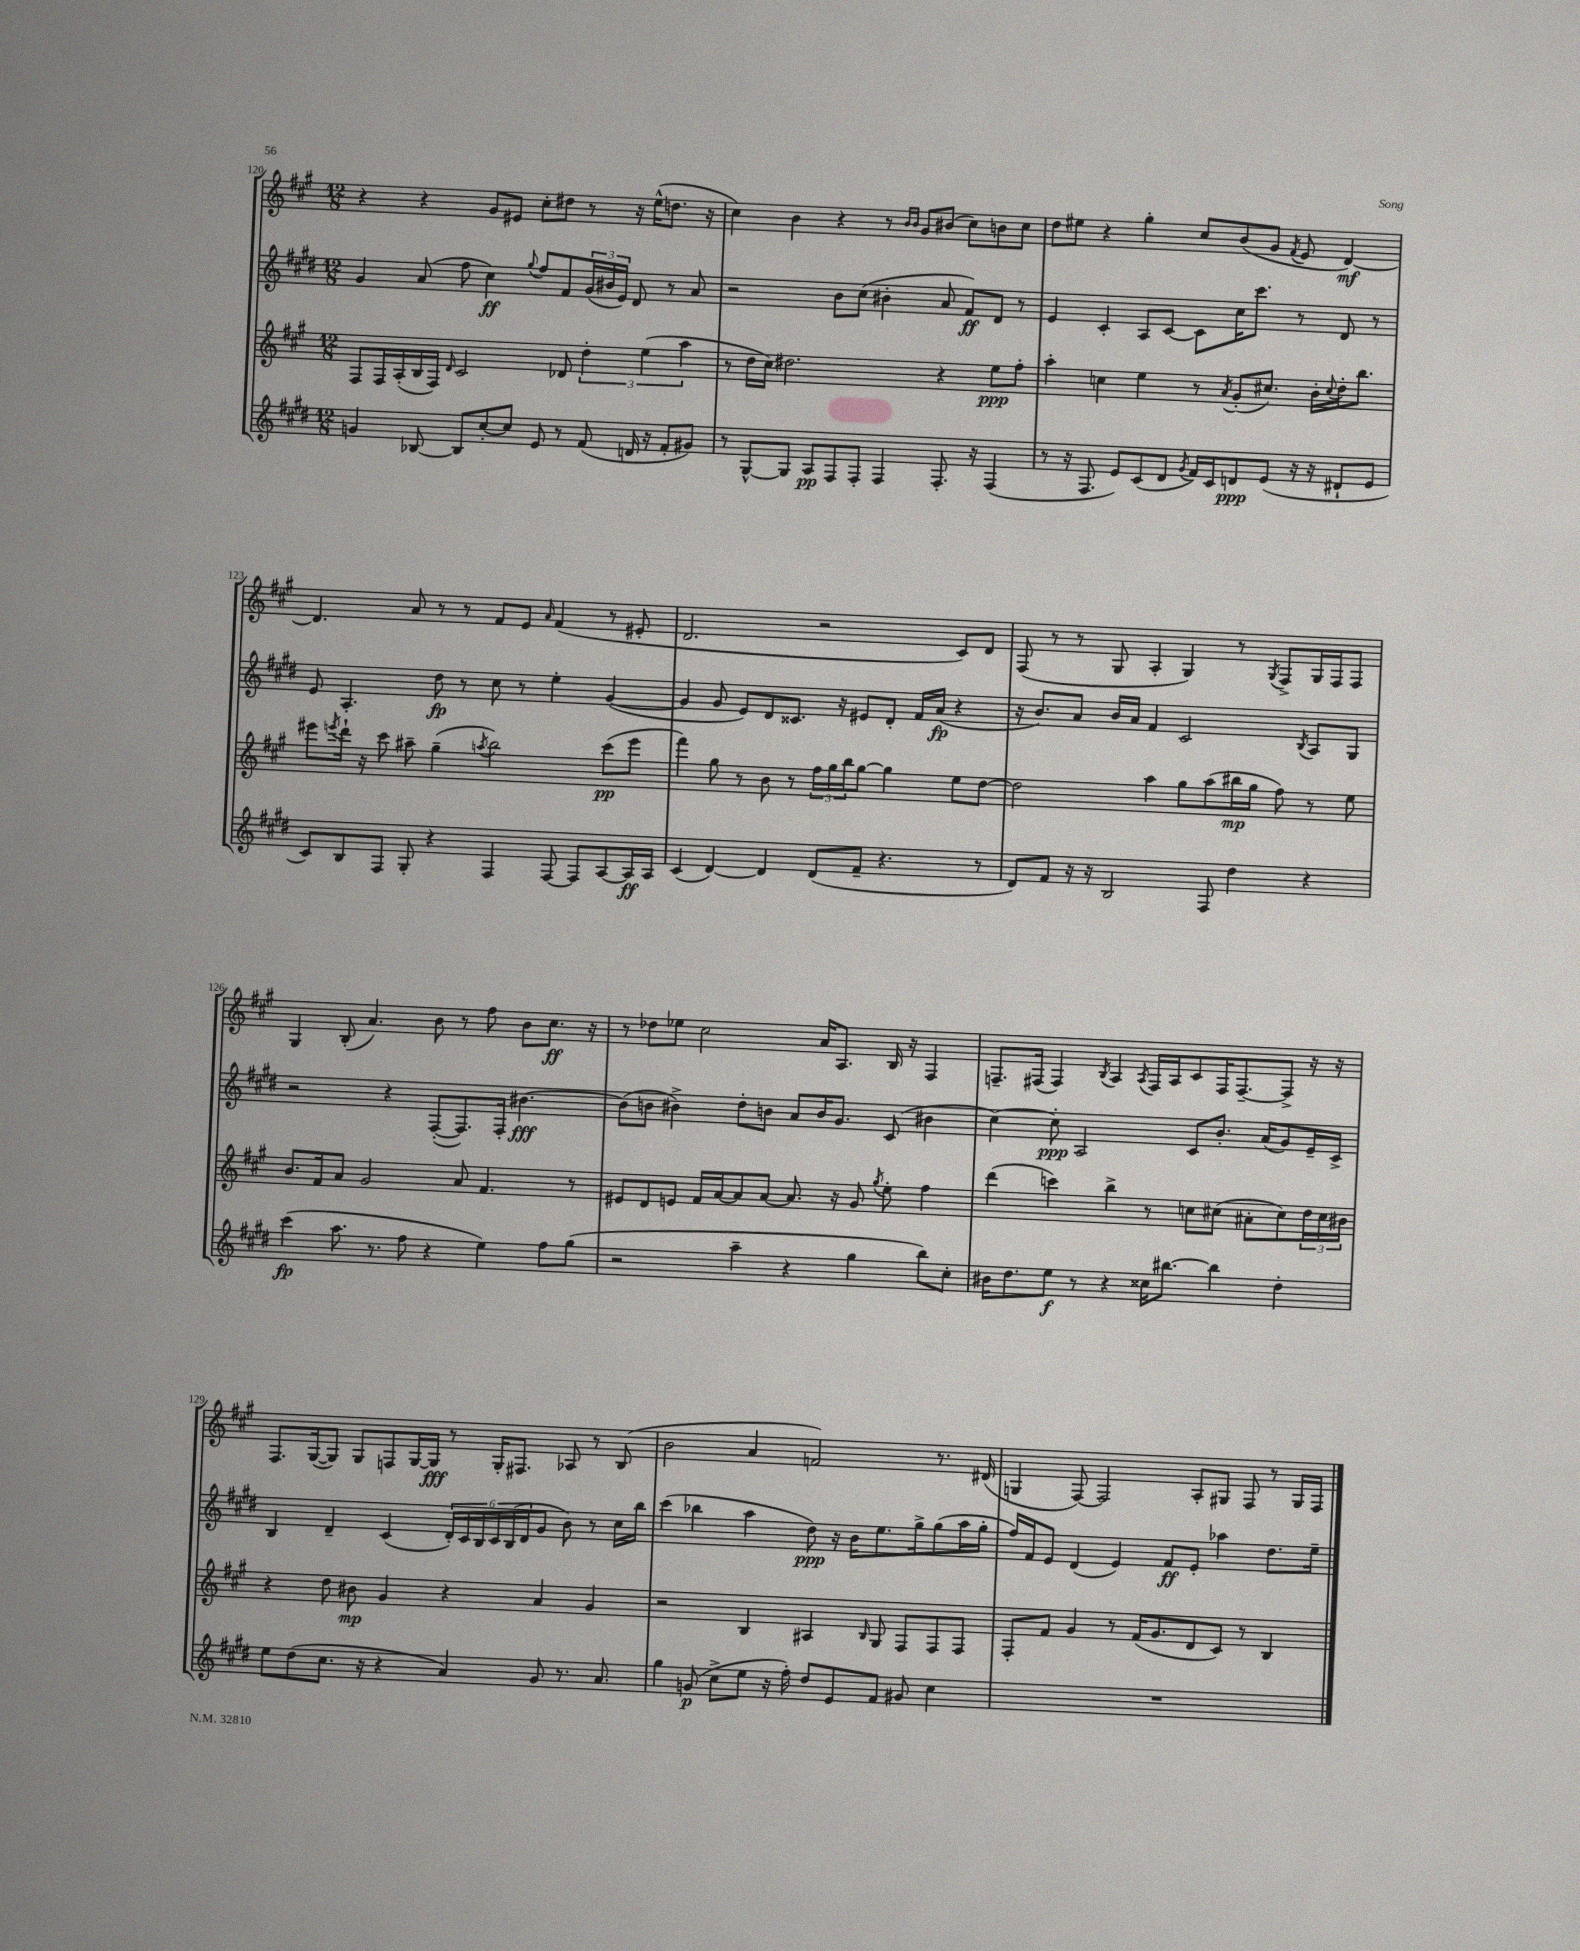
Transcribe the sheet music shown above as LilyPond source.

<<
\new StaffGroup <<
\new Staff = "s0" {
    \clef treble \key a \major \numericTimeSignature \time 12/8
    r4 r4 gis'8 eis'8 cis''8-. dis''8 r8 r16 e''16-^( d''8. r16 |
    cis''4) b'4 r4 r8 \grace { b'16 b'16 } gis'8 bis'8( cis''8) b'8 cis''8 |
    d''8 eis''8 r4 gis''4-. cis''8 b'8( gis'8 \acciaccatura { fis'8 } e'8 d'4~\mf) |
    d'4. a'8 r8 r8 fis'8 e'8 \grace { a'16 } fis'4( r8 eis'8-. |
    d'2. r2 cis'8) d'8 |
    fis8( r8 r8 gis8 a4-. gis4) r8 \acciaccatura { gis8 } fis8-> gis16 fis16 fis8 |
    gis4 b8-.( a'4.) b'8 r8 fis''8 b'8 cis''8.\ff r16 |
    r8 des''8 ees''8 cis''2 a'16 a8. b16 r16 fis4 |
    f8.-- fis16( fis4) \acciaccatura { b8 } a4 \acciaccatura { a8 } fis16 a16 cis'8 fis16 fis8.~-- fis8-> r16 r16 |
    fis8. gis16~( gis8) gis8 f8 gis16~ gis16\fff r8 gis16-. fis8. aes8 r8 b8( |
    b'2 a'4 f'2) r8. dis'16( |
    g4 fis8~) fis2 a8-. gis8 fis8 r8 gis16 fis16 \bar "|." |
}
\new Staff = "s1" {
    \clef treble \key e \major \numericTimeSignature \time 12/8
    gis'4 a'8( fis''8 cis''4\ff) \appoggiatura { gis''8 } fis''8 fis'8 \tuplet 3/2 { gis'16( bis'16 e'16) } dis'8 r8 a'8 |
    r2 b'8 cis''8( bis'4-. a'8 fis'8\ff) dis'8 r8 |
    e'4 cis'4-. a8 cis'8~ cis'8 cis''16 cis'''8. r8 dis'8 r8 |
    e'8 a4.-. dis''8\fp r8 cis''8 r8 e''4-. gis'4~( |
    gis'4 gis'8 e'8) dis'8 cisis'8. r16 eis'8 dis'8-. fis'16 a'16\fp( r4 |
    r16 b'8.) a'8 b'16 a'16 fis'4 cis'2 \acciaccatura { b8 } a8 gis8 |
    r2 r4 fis8~-.( fis8.) fis16-. bis'4.~\fff |
    bis'8( b'8 bis'4->) dis''8-. b'8 a'8 b'16 gis'8. cis'8( bis'4 |
    cis''4~) cis''8-.\ppp a2 cis'8 b'8.-. a'16( gis'8) e'16-- cis'16-> |
    b4 dis'4-- cis'4( \tuplet 6/4 { dis'16-.) cis'16 b16 cis'16 b16( dis'16 } gis'8 b'8) r8 cis''16 b''16 |
    cis'''4( bes''4 a''4 dis''8\ppp) r16 b'16 e''8. gis''16-> gis''8( a''16 gis''16-. |
    fis''16) fis'16 e'8 dis'4( e'4) fis'8\ff e'8-. aes''4 dis''8. e''16-- \bar "|." |
}
\new Staff = "s2" {
    \clef treble \key a \major \numericTimeSignature \time 12/8
    fis8 fis16 a16-.( b16 fis16) \grace { d'16 } cis'2 des'8 \tuplet 3/2 { d''4-. e''4( a''4 } |
    r8 d''16 cis''16) dis''2. r4 e''8\ppp fis''8-. |
    a''4-. c''4 e''4 r8 \acciaccatura { a'8 } gis'8-.( cis''8.) b'16-. \appoggiatura { cis''8 } d''16-. b''8. |
    eis'''8 \acciaccatura { e'''8 } d'''16-! r16 cis'''8 ais''8-- gis''4--( \acciaccatura { a''8 } b''2) cis'''8\pp( e'''8 |
    fis'''4) gis''8 r8 b'8 r8 \tuplet 3/2 { fis''16 gis''16 b''16 } gis''8~ gis''4 e''8 d''8~ |
    d''2 a''4 gis''8 a''8( bis''16\mp gis''16 fis''8) r8 e''8 |
    b'8. fis'16 a'8 gis'2 a'8 fis'4. r8 |
    eis'8 d'8 e'8 fis'16 a'16~ a'8 a'8~ a'8. r16 gis'8 \acciaccatura { gis''8 } e''8-. fis''4 |
    d'''4( c'''4) b''4-> r8 c''8 cis''8( ais'8-. cis''8) \tuplet 3/2 { d''16 cis''16 bis'16 } |
    r4 d''8 bis'8\mp gis'4 r4 a'4 gis'4 |
    r2 b4 ais4 \grace { b16 } gis8 fis8 fis8 fis8 |
    fis8-. fis'8 gis'4 r8 fis'16( gis'8. d'8 cis'8) r8 b4 \bar "|." |
}
\new Staff = "s3" {
    \clef treble \key e \major \numericTimeSignature \time 12/8
    g'4 bes8~ bes8 cis''8~-. cis''8 e'8 r8 fis'8( d'16 r16 fis'8-. gis'8) |
    r8 gis8~-^ gis8 a8\pp fis8 fis8-. fis4 fis8.-. r16 fis4( |
    r8 r16 fis8. e'8) cis'8( dis'8 \acciaccatura { gis'8 } fis'16) cis'16 d'8\ppp e'8( r16 r16 dis'8-! e'8 |
    cis'8) b8 fis8 gis8-. r4 fis4 fis8~ fis8 a8~ a16\ff a16 |
    cis'4( dis'4~) dis'4 dis'8( fis'8-- r4. r8 |
    dis'8) fis'8 r16 r16 b2 fis8 dis''4 r4 |
    cis'''4\fp( a''8. r8. fis''8 r4 e''4) fis''8 gis''8( |
    r2 a''4-- r4 gis''4 b''8) cis''8-. |
    bis'16 dis''8. e''8\f r8 r4 cisis''16 bis''8.~ bis''4 dis''4-. |
    e''8 dis''8( cis''8. r16 r4 a'4) gis'8 r8. a'8. |
    gis''4 g'8\p( cis''8-> e''8 r16 fis''16-.) dis''8 e'8 fis'8 gis'8 cis''4 |
    R1. \bar "|." |
}
>>
>>
\layout { \context { \Score currentBarNumber = #120 } }
